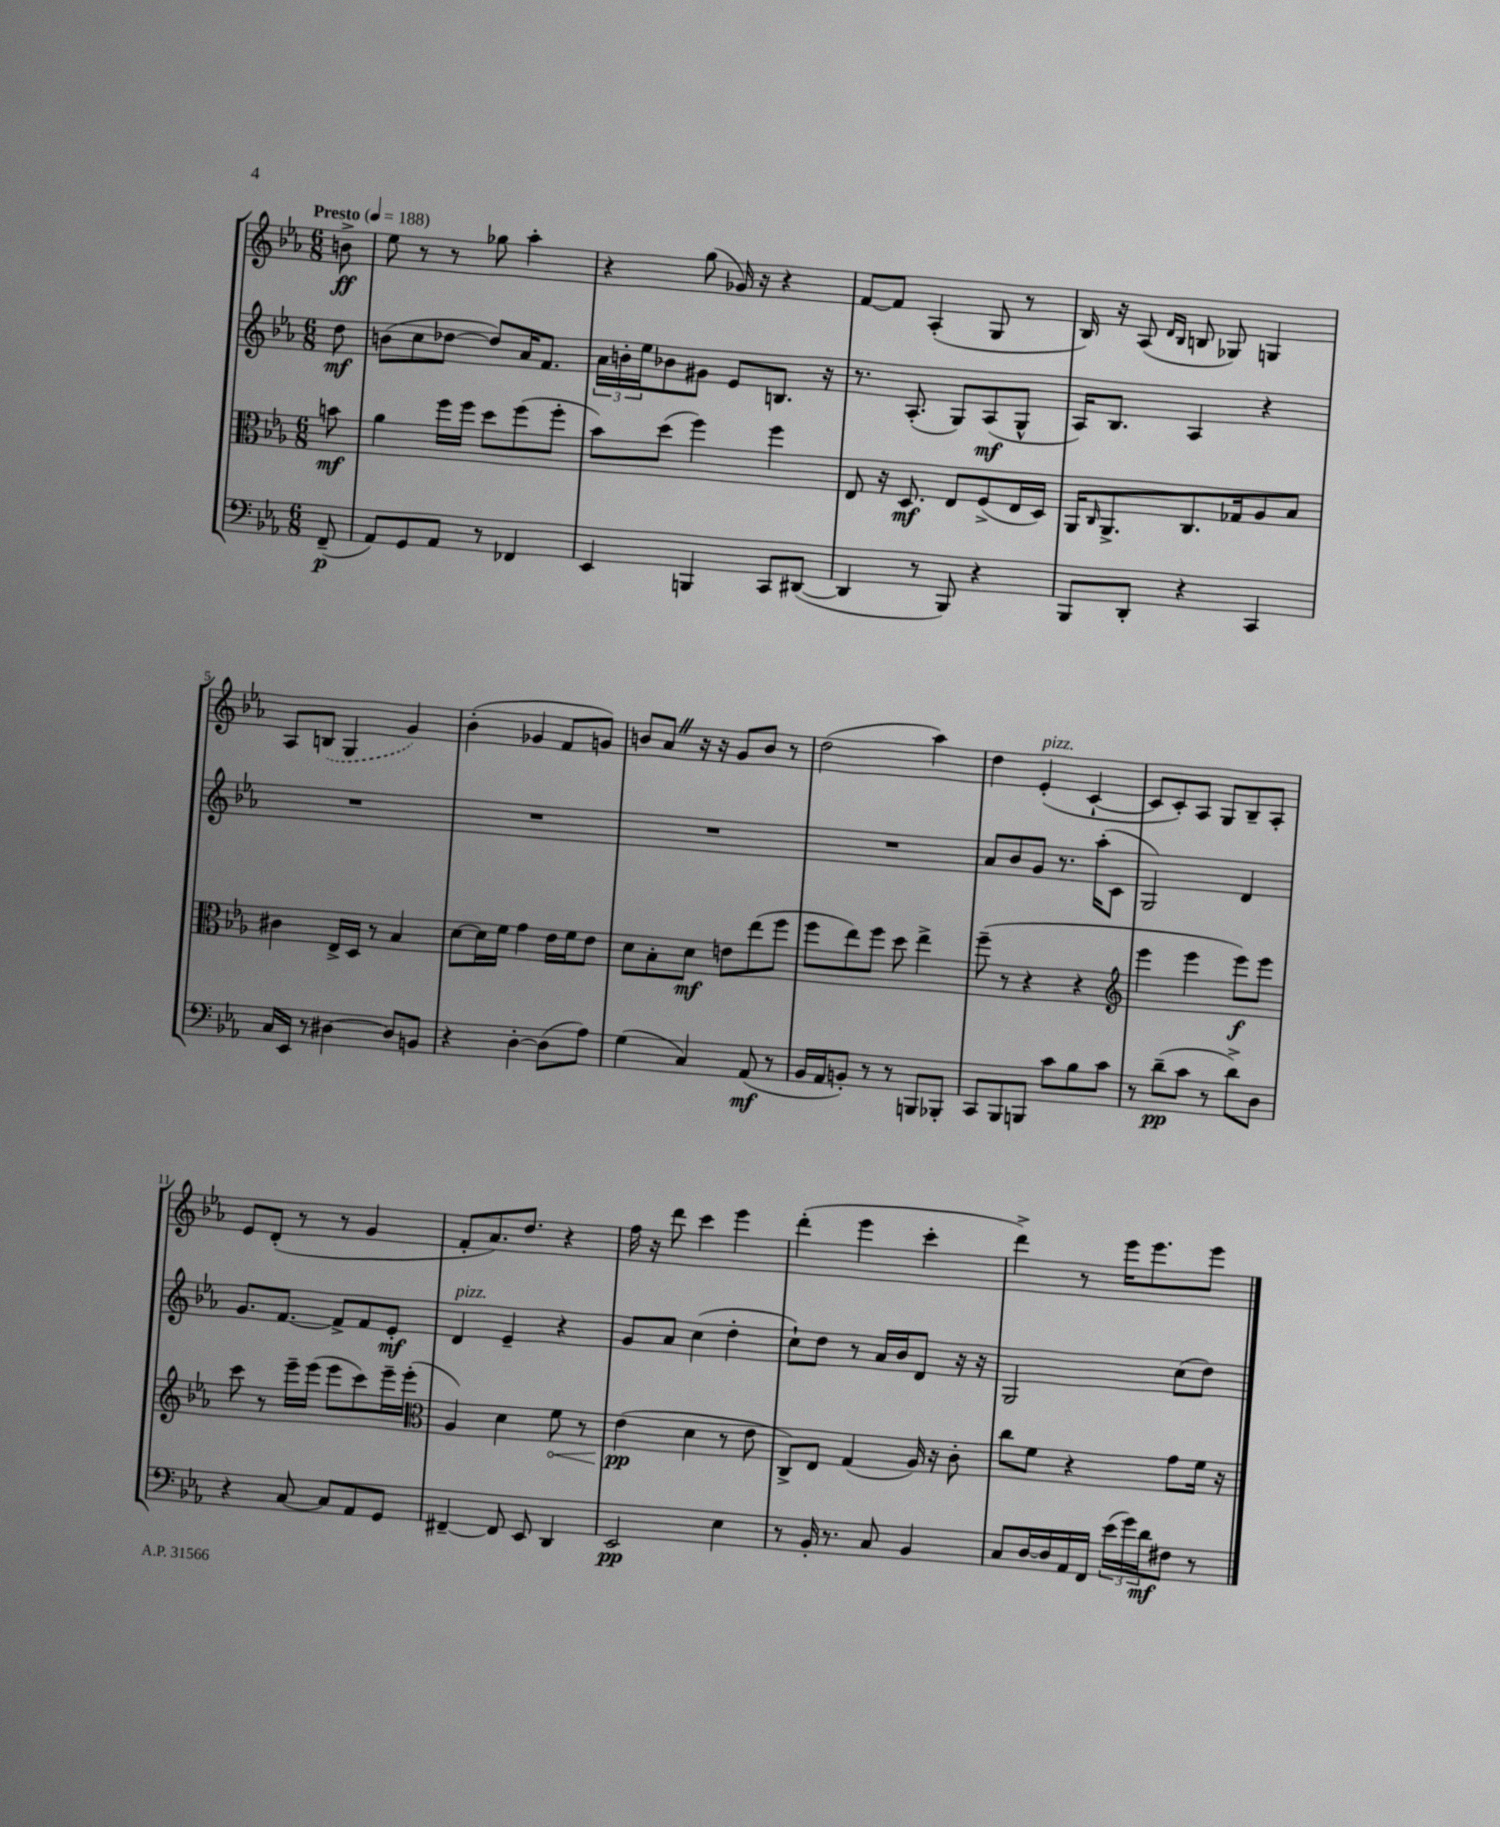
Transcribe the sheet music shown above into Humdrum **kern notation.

**kern	**kern	**kern	**kern
*staff4	*staff3	*staff2	*staff1
*clefF4	*clefC3	*clefG2	*clefG2
*k[b-e-a-]	*k[b-e-a-]	*k[b-e-a-]	*k[b-e-a-]
*M6/8	*M6/8	*M6/8	*M6/8
*MM188	*MM188	*MM188	*MM188
(8FF~	8b	8dd	8b^
=	=	=	=
8AA-)	4a-	(8b	8ee-
8GG	.	8cc	8r
8AA-	16ff	[8dd-	8r
.	16ff	.	.
8r	8dd	8dd-])	8gg-
4FF-	(8ff	16a-	4aa-'
.	.	8.f	.
.	8ff'	.	.
=	=	=	=
4EE-	8b-)	24a-	4r
.	.	24b'	.
.	.	24ee-	.
.	(8dd	8b-	.
4BBB	4ff)	8g#	(8gg
.	.	8e-	16g-)
.	.	.	16r
8CC	4ff	8.B	4r
([8DD#	.	.	.
.	.	16r	.
=	=	=	=
4DD#]	8E-	8.r	[8f
.	16r	.	8f]
.	8.D	(8.A-'	.
8r	.	.	(4A-'
8BBB-)	8E-	8G)	.
4r	(8F^	(8A-	8G
.	16E-	8G^^	8r
.	16D)	.	.
=	=	=	=
8BBB-	16AA-	16A-)	16B-)
.	16qqC	.	.
.	8.AA-^	8.B-	16r
8DD'	.	.	(8A-
.	.	.	16qqd
.	.	.	16qqB-
4r	8.C	4A-	8B
.	.	.	8G-)
.	16G-	.	.
4CC	8A-	4r	4G
.	8B-	.	.
=	=	=	=
16C	4c#	2.r	8A-
16EE-	.	.	.
8r	.	.	(8B
[4D#	16E-^	.	4G
.	16D	.	.
.	8r	.	.
8D#]	4B-	.	4g)
8BB	.	.	.
=	=	=	=
4r	[8d	2.r	(4b-'
.	16d]	.	.
.	16f	.	.
[4D'	4g	.	4g-
(8D]	16e-	.	8f
.	16f	.	.
8A-)	8e-	.	8g)
=	=	=	=
(4G	8d	2.r	8b
.	8B-'	.	8a-
4C)	8d	.	16r
.	.	.	16r
.	8e	.	8g
(8AA-	(8ee-	.	8b
8r	8ff	.	8r
=	=	=	=
16BB-	8ff	2.r	(2dd
16AA-	.	.	.
8BB')	8ee-)	.	.
8r	8ff	.	.
8r	8dd	.	.
8BBB	4ee-^	.	4aa-)
8BBB-'	.	.	.
=	=	=	=
8CC	(8ff~	8a-	4dd
8BBB-	8r	8b-	.
8BBB	4r	8g	(4e-'
8c	.	8.r	.
8B-	4r	.	[4c`
.	.	(16aa-'	.
8c	.	8c	.
=	=	=	=
*	*clefG2	*	*
8r	4eee-	2G)	8c]
(8d~	.	.	8c')
8c	4eee-	.	8A-
8r	.	.	8G
8d^)	8eee-)	4d	8B-~
8D	8eee-	.	8A-'
=	=	=	=
4r	8ccc	8.g	8e-
.	8r	.	(8d'
.	.	[8.f	.
[8C	16eee-~	.	8r
.	(16eee-	.	.
8C]	8eee-	8f^]	8r
8AA-	8ccc)	8f	4g
8GG	16eee-~	8e-'	.
.	(16eee-'	.	.
=	=	=	=
*	*clefC3	*	*
[4FF#~	4A-)	4d	8f'
.	.	.	8.a-)
8FF#]	4d	4e-~	.
.	.	.	8.dd
8EE-	.	.	.
4DD	8f	4r	4r
.	8r	.	.
=	=	=	=
2EE-	(4e-	8g	16ff
.	.	.	16r
.	.	8a-	8ddd
.	4d	(4cc	4ccc
4E-	8r	4dd'	4eee-
.	8e-	.	.
=	=	=	=
8r	8C^)	8cc`)	(4ddd'
16BB-'	8E-	8dd	.
8.r	.	.	.
.	(4G	8r	4eee-
8C	.	16a-	.
.	.	16b-	.
4BB-	16A-)	8d	4ccc'
.	16r	.	.
.	8c'	16r	.
.	.	16r	.
=	=	=	=
8C	8cc	2G	4ddd^)
[16D	8f	.	.
16D]	.	.	.
16AA-	4r	.	8r
16FF	.	.	.
(24e-	.	.	16eee-
24g)	.	.	.
.	.	.	8.eee-
24d	.	.	.
8F#	8g	(8cc	.
8r	16f	8dd)	8eee-
.	16r	.	.
==	==	==	==
*-	*-	*-	*-
